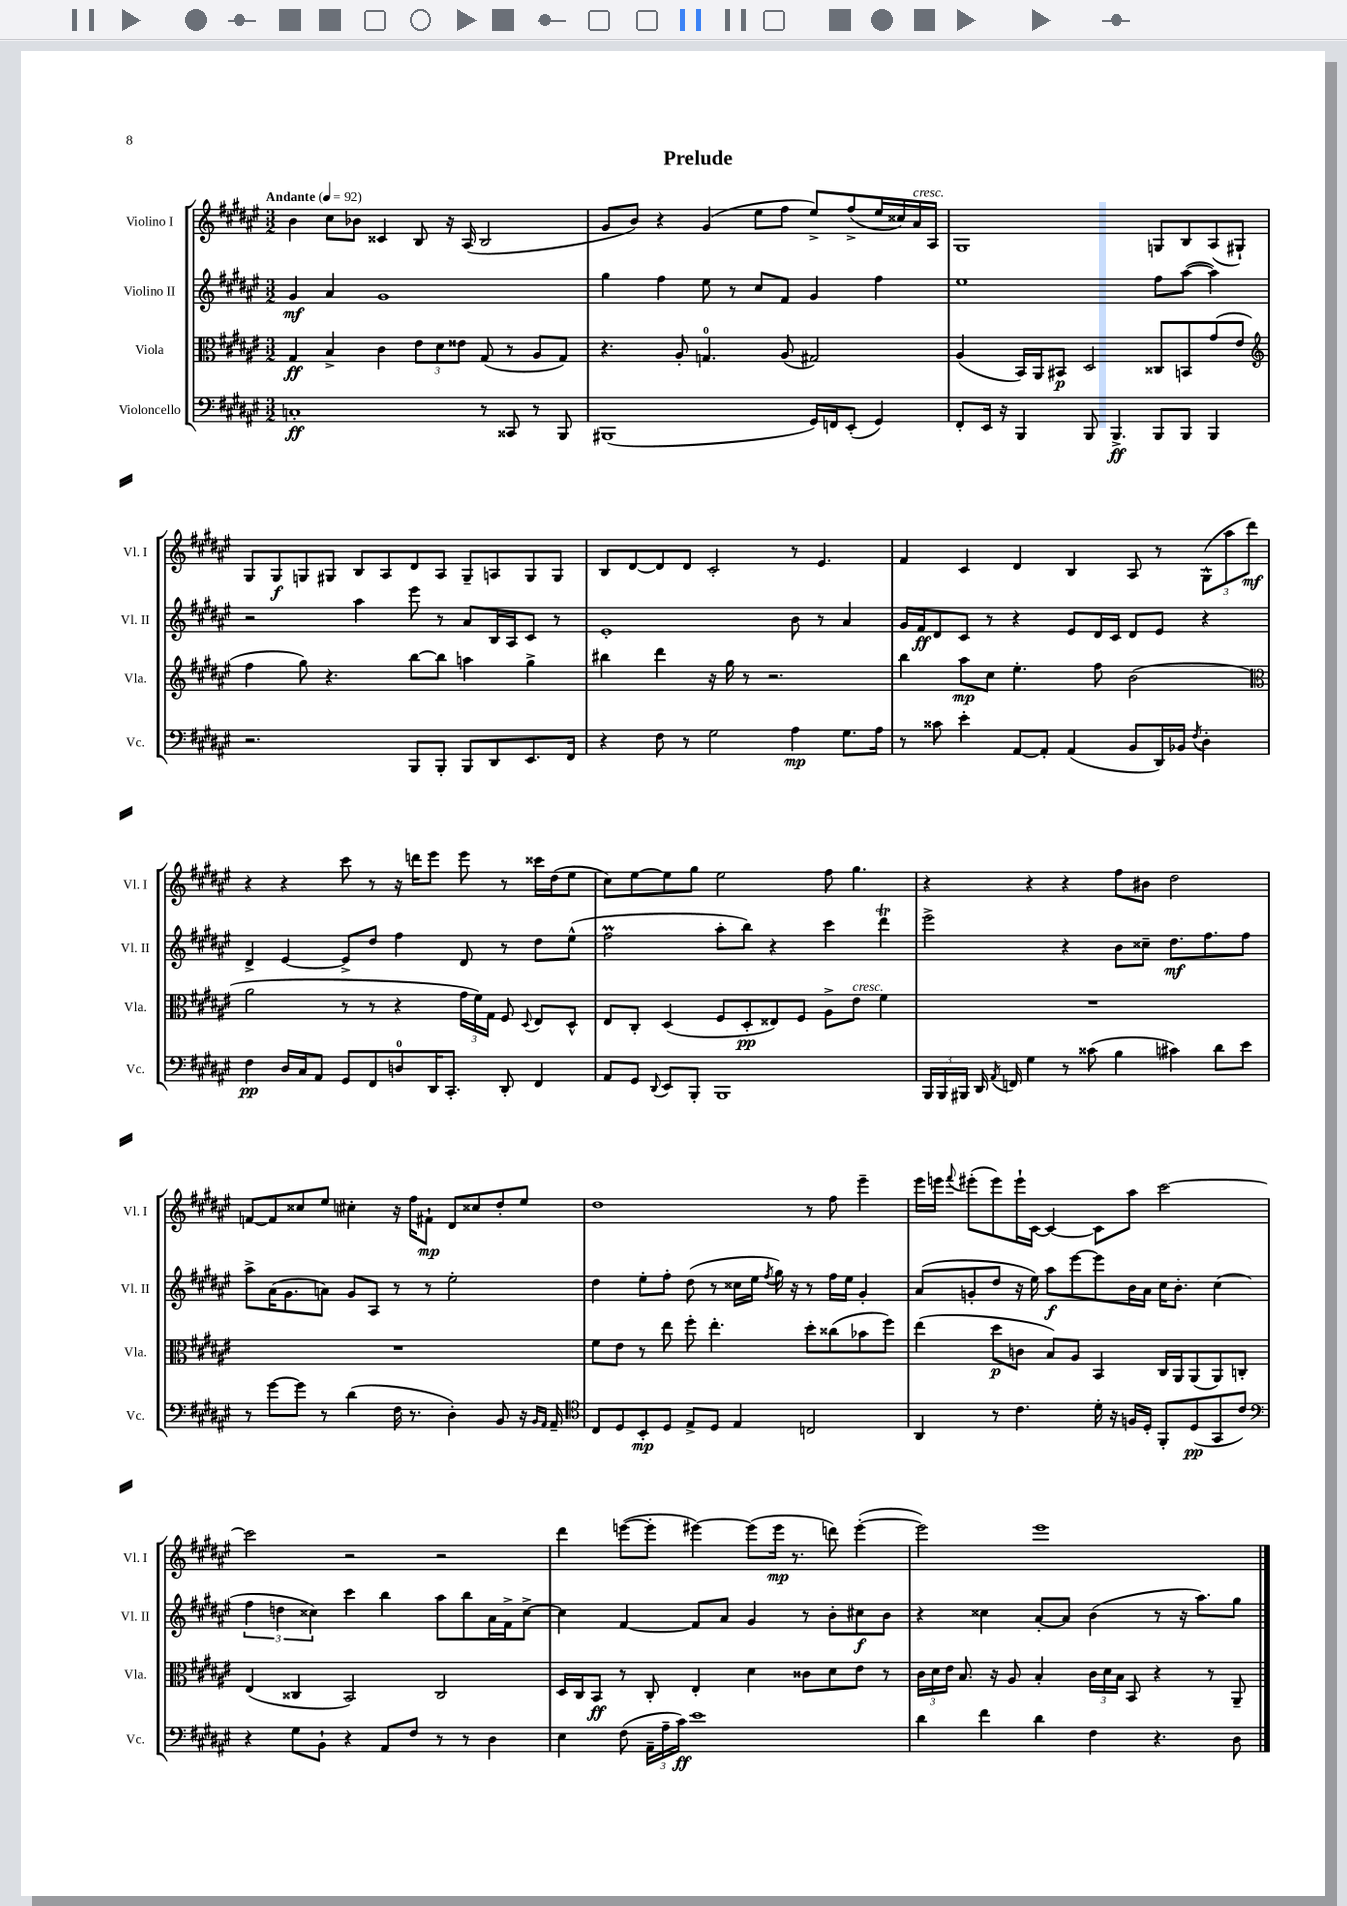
\header { title = "Prelude" }
<<
\new StaffGroup <<
\new Staff = "s0" \with { instrumentName = "Violino I" shortInstrumentName = "Vl. I" } {
    \clef treble \key fis \major \numericTimeSignature \time 3/2 \tempo "Andante" 4 = 92
    \autoBeamOff b'4 cis''8[ bes'8] cisis'4 b8 r16 ais16( b2 |
    gis'8[ b'8]) r4 gis'4( eis''8[ fis''8] eis''8[->) fis''8->( eis''16 cisis''16) ais'16^\markup { \italic "cresc." } ais16] |
    gis1 g8[ b8 ais8( gis8]-!) |
    gis8[ gis8\f g8 gis8] b8[ ais8 dis'8 ais8] gis8[-- a8 gis8 gis8] |
    b8[ dis'8~ dis'8 dis'8] cis'2-. r8 eis'4. |
    fis'4 cis'4 dis'4 b4 ais8 r8 \tuplet 3/2 { gis8[-^( ais''8 dis'''8]\mf) } |
    r4 r4 cis'''8 r8 r16 d'''16[ eis'''8] eis'''8 r8 cisis'''16[ dis''16( eis''8] |
    cis''8[) eis''8~ eis''8 gis''8] eis''2 fis''8 gis''4. |
    r4 r4 r4 fis''8[ bis'8] dis''2 |
    f'8[~ f'8 cisis''8 eis''8] cis''4-. r16 fis''16[ fis'8]-!\mp dis'8[ cisis''8 dis''8-. eis''8] |
    dis''1 r8 fis''8 eis'''4-- |
    eis'''16[ e'''16] \appoggiatura { fis'''8 } eis'''8[-.( eis'''8) eis'''16-! cis'16]~ cis'4~ cis'8[ ais''8] cis'''2~ |
    cis'''2 r2 r2 |
    dis'''4 e'''8[~( e'''8]-. eis'''4~) eis'''8[( eis'''16]\mp r8. d'''8) eis'''4~-.( |
    eis'''2) eis'''1 \bar "|." |
}
\new Staff = "s1" \with { instrumentName = "Violino II" shortInstrumentName = "Vl. II" } {
    \clef treble \key fis \major \numericTimeSignature \time 3/2
    \autoBeamOff gis'4\mf ais'4 gis'1 |
    gis''4 fis''4 eis''8 r8 cis''8[ fis'8] gis'4 fis''4 |
    eis''1 fis''8[ ais''8]~( ais''4) |
    r2 ais''4 eis'''8 r8 ais'8[ b16 ais16 cis'8] r8 |
    eis'1-. b'8 r8 ais'4 |
    gis'16[ fis'16\ff dis'8 cis'8] r8 r4 eis'8[ dis'16 cis'16] dis'8[ eis'8] r4 |
    dis'4-> eis'4~ eis'8[-> dis''8] fis''4 dis'8 r8 dis''8[ eis''8]-^( |
    fis''2\prall ais''8[-. b''8]) r4 cis'''4 dis'''4\trill |
    eis'''2-> r4 b'8[ cisis''8]-- dis''8.[\mf fis''8. fis''8] |
    ais''8[-> ais'16( gis'8. a'8]) gis'8[ ais8] r8 r8 eis''2-. |
    dis''4 eis''8[-. fis''8]-. dis''8( r8 cisis''16[ eis''16] \acciaccatura { fis''8 } gis''16) r16 r8 fis''16[ eis''16] gis'4-. |
    ais'8[( g'8-. dis''8] r16 eis''16) ais''8[\f eis'''8~ eis'''8 b'16 ais'16] cis''16[ b'8.]-. cis''4( |
    \tuplet 3/2 { fis''4 d''4 cisis''4) } cis'''4 b''4 ais''8[ b''8 ais'16 fis'16-> cisis''8]~-> |
    cisis''4 fis'4~ fis'8[ ais'8] gis'4 r8 b'8[-. cis''8\f b'8] |
    r4 cisis''4 ais'8[~-. ais'8] b'4( r8 r16 ais''8.[) gis''8] \bar "|." |
}
\new Staff = "s2" \with { instrumentName = "Viola" shortInstrumentName = "Vla." } {
    \clef alto \key fis \major \numericTimeSignature \time 3/2
    \autoBeamOff gis4\ff b4-> cis'4 \tuplet 3/2 { eis'8[ dis'8 eisis'8] } gis8( r8 ais8[ gis8]) |
    r4. ais8-. g4.-0 ais8( gis2) |
    ais4( b,16[) ais,16 bis,8]\p dis2 cisis8[ b,8 gis'8( eis'8] |
    \clef treble fis''4 gis''8) r4. b''8[~ b''8] a''4 gis''4-> |
    bis''4 dis'''4 r16 gis''16 r8 r2. |
    b''4 ais''8[\mp cis''8] eis''4.-. fis''8 b'2( |
    \clef alto ais'2 r8 r8 r4 \tuplet 3/2 { gis'16[ fis'16) gis16] } fis8 \appoggiatura { dis8 } eis8[ dis8]-^ |
    eis8[ cis8]-. dis4( fis8[ dis8-.\pp eisis8) fis8] ais8[-> eis'8]^\markup { \italic "cresc." } fis'4 |
    R1. |
    R1. |
    fis'8[ eis'8] r8 eis''8 fis''8-. eis''4.-. dis''8[-. cisis''8( bes'8 fis''8]) |
    eis''4( dis''8[\p c'8] b8[) ais8] b,4 cis16[ ais,16 ais,8( ais,8) c8]-. |
    eis4( cisis4 b,2) cisis2 |
    dis16[ cis16 b,8]\ff r8 cis8-. eis4-. dis'4 cisis'8[ dis'8 eis'8] r8 |
    \tuplet 3/2 { cis'16[ dis'16 eis'16] } b8. r16 ais8 b4-. \tuplet 3/2 { cis'16[ dis'16 b16] } b,8 r4 r8 ais,8-- \bar "|." |
}
\new Staff = "s3" \with { instrumentName = "Violoncello" shortInstrumentName = "Vc." } {
    \clef bass \key fis \major \numericTimeSignature \time 3/2
    \autoBeamOff c1-.\ff r8 cisis,8 r8 b,,8 |
    bis,,1( gis,16[) f,16 eis,8]-.( gis,4) |
    fis,8[-. eis,16] r16 b,,4 b,,8 b,,4.->\ff b,,8[ b,,8] b,,4 |
    r2. b,,8[ b,,8]-. b,,8[ dis,8 eis,8. fis,16] |
    r4 fis8 r8 gis2 ais4\mp gis8.[ ais16] |
    r8 cisis'8 eis'4-. ais,8[~ ais,8]-. ais,4( b,8[ dis,16) bes,16] \acciaccatura { fis8 } dis4-. |
    fis4\pp dis16[ cis16 ais,8] gis,8[ fis,8 d8-0 dis,16 cis,8.]-. dis,8-. fis,4 |
    ais,8[ gis,8] \appoggiatura { dis,8 } eis,8[ b,,8]-. b,,1 |
    \tuplet 3/2 { b,,16[ b,,16 bis,,16] } dis,16 \acciaccatura { ais,8 } f,16 gis4 r8 cisis'8( b4 cis'4) dis'8[ eis'8] |
    r8 gis'8[~ gis'8] r8 dis'4( fis16 r8. dis4-.) b,8 r16 \grace { b,16[ ais,16] } ais,16-- |
    \clef tenor cis8[ dis8 b,8-.\mp dis8] eis8[-> dis8] eis4 c2 |
    ais,4 r8 cis'4. dis'16-. r16 f16[ dis16]-. fis,8[-. dis8\pp( gis,8 cis'8]) |
    \clef bass r4 gis8[ b,8]-! r4 ais,8[ fis8] r8 r8 dis4 |
    eis4 fis8( \tuplet 3/2 { ais,16[-- ais16-- cis'16]\ff) } eis'1 |
    dis'4 fis'4 dis'4 fis4 r4. dis8 \bar "|." |
}
>>
>>
\layout { \context { \Score \remove "Bar_number_engraver" } }
